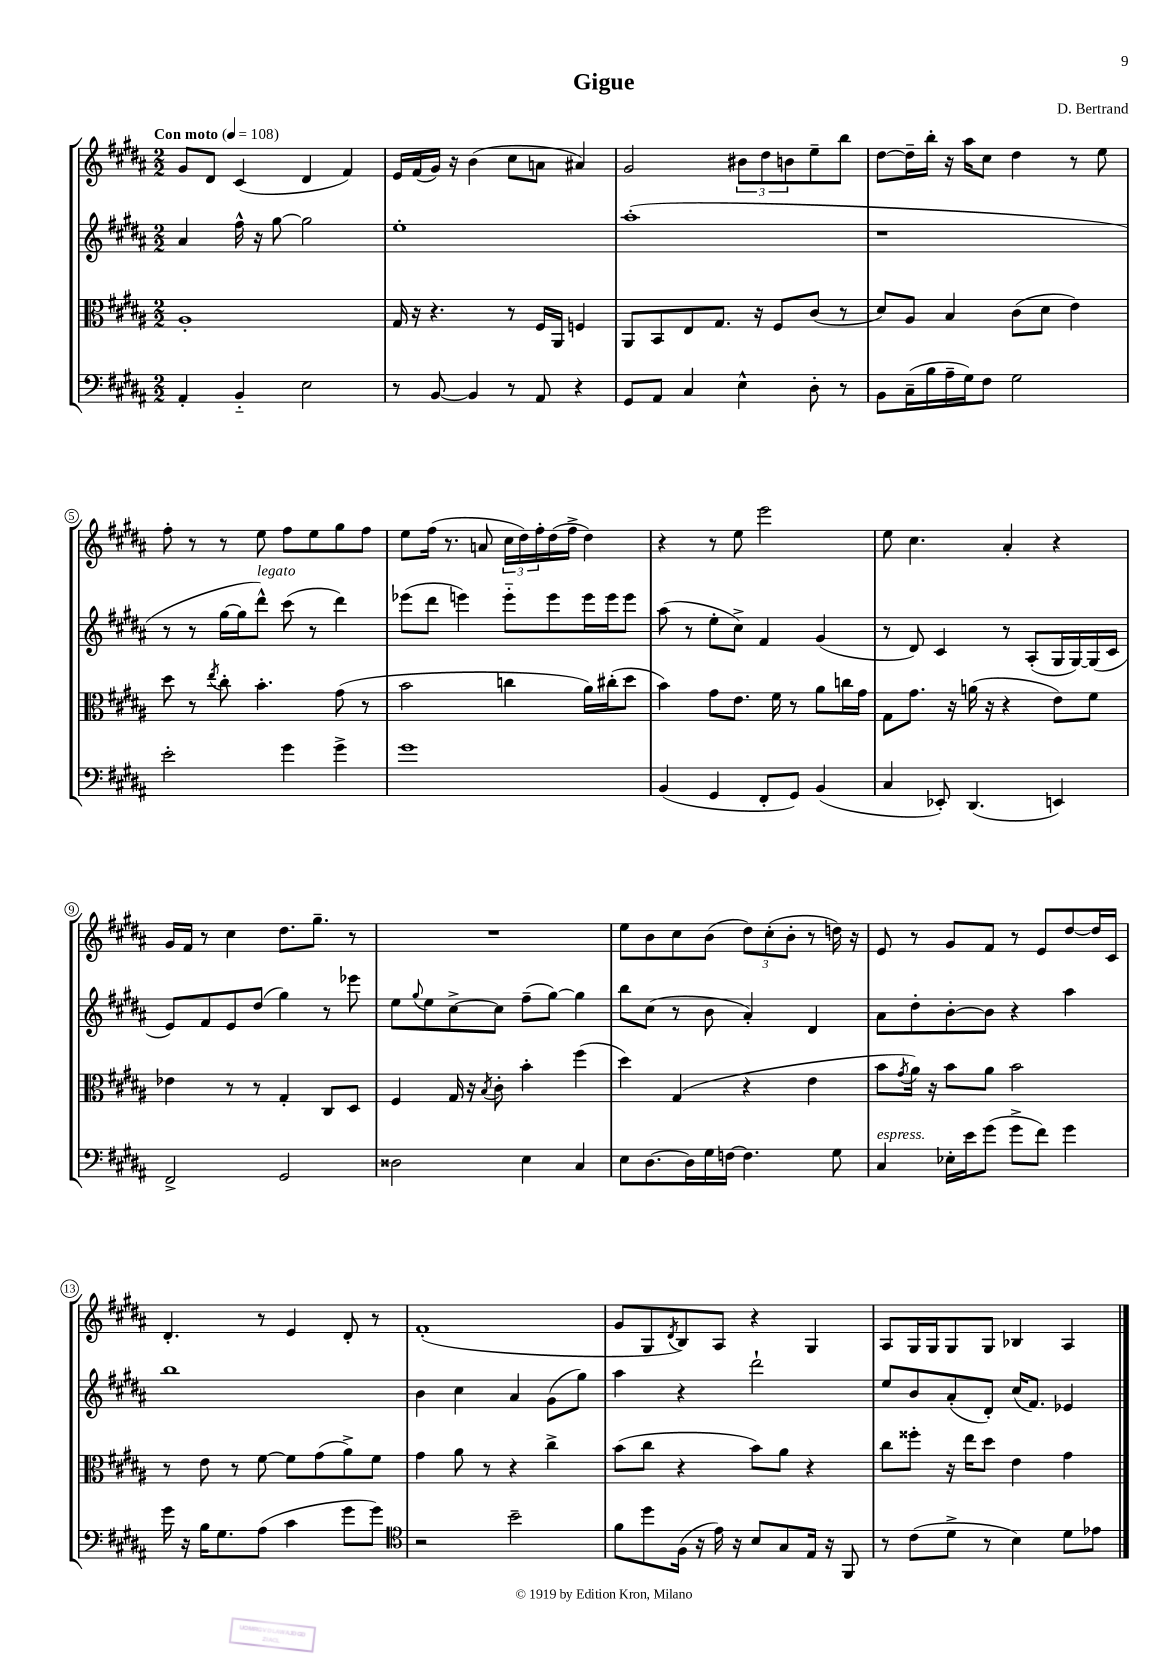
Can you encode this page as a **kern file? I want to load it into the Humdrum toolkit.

**kern	**kern	**kern	**kern
*staff4	*staff3	*staff2	*staff1
*clefF4	*clefC3	*clefG2	*clefG2
*k[f#c#g#d#a#]	*k[f#c#g#d#a#]	*k[f#c#g#d#a#]	*k[f#c#g#d#a#]
*M2/2	*M2/2	*M2/2	*M2/2
*MM108	*MM108	*MM108	*MM108
4AA#'	1A#'	4a#	8g#
.	.	.	8d#
4BB'~	.	16ff#^^	(4c#
.	.	16r	.
.	.	[8gg#	.
2E	.	2gg#]	4d#
.	.	.	4f#)
=	=	=	=
8r	16G#	1ee'	16e
.	16r	.	(16f#
[8BB	4.r	.	16g#)
.	.	.	16r
4BB]	.	.	(4b
8r	8r	.	8cc#
8AA#	16F#	.	8a
.	16AA#	.	.
4r	4F	.	4a#)
=	=	=	=
8GG#	8AA#	(1aa#'	2g#
8AA#	8BB	.	.
4C#	8E	.	.
.	8.G#	.	.
4E^^	.	.	12b#
.	16r	.	.
.	.	.	12dd#
.	8F#	.	.
.	.	.	12b
8D#'	(8c#	.	8ee~
8r	8r	.	8bb
=	=	=	=
8BB	8d#)	1r	[8dd#
(16C#~	8A#	.	16dd#~]
16B	.	.	16bb'
16A#~	4B	.	16r
16G#)	.	.	16aa#
8F#	.	.	8cc#
2G#	(8c#	.	4dd#
.	8d#	.	.
.	4e)	.	8r
.	.	.	8ee
=	=	=	=
2e'	8dd#	8r	8ff#'
.	8r	8r	8r
.	8qee	.	.
.	8cc#'	[16gg#	8r
.	.	16gg#]	.
.	4.b'	8ddd#^^)	8ee
4g#	.	(8ccc#	8ff#
.	.	8r	8ee
4g#^	(8g#	4ddd#)	8gg#
.	8r	.	8ff#
=	=	=	=
1g#	2b	(8eee-	8ee
.	.	8ddd#	(16ff#
.	.	.	8.r
.	.	4eee)	.
.	.	.	8a
.	4cc	8eee'~	24cc#
.	.	.	24dd#)
.	.	.	24ff#'
.	.	8eee	(16dd#
.	.	.	16ff#^
.	16a#)	16eee	4dd#)
.	(16cc#'	16eee	.
.	8dd#	8eee	.
=	=	=	=
(4BB	4b)	(8aa#	4r
.	.	8r	.
4GG#	8g#	8ee'	8r
.	8.e	8cc#^)	8ee
8FF#'	.	4f#	2eee
.	16f#	.	.
8GG#)	8r	.	.
(4BB	8a#	(4g#	.
.	16cc	.	.
.	16g#	.	.
=	=	=	=
4C#	8G#	8r	8ee
.	8.g#	8d#)	4.cc#
8EE-')	.	4c#	.
.	16r	.	.
(4.DD#	(16a	.	.
.	16r	.	.
.	4r	8r	4a#'
.	.	(8A#'	.
4EE)	8e)	16G#	4r
.	.	[16G#)	.
.	8f#	(16G#]	.
.	.	16c#	.
=	=	=	=
2FF#^	4e-	8e)	16g#
.	.	.	16f#
.	.	8f#	8r
.	8r	8e	4cc#
.	8r	(8dd#	.
2GG#	4G#'	4gg#)	8.dd#
.	.	.	8.gg#~
.	8C#	8r	.
.	8D#	8eee-	8r
=	=	=	=
2D##	4F#	8ee	1r
.	.	8qqgg#	.
.	.	8ee	.
.	16G#	[8cc#^	.
.	16r	.	.
.	8qB	.	.
.	8c#'	8cc#]	.
4E	4b'	(8ff#~	.
.	.	[8gg#)	.
4C#	(4ff#	4gg#]	.
=	=	=	=
8E	4dd#)	8bb	8ee
[8.D#	.	(8cc#	8b
.	(4G#	8r	8cc#
16D#]	.	.	.
16G#	.	8b	(8b
[16F	.	.	.
4.F]	4r	4a#')	12dd#)
.	.	.	(12cc#'
.	.	.	12b'
.	4e	4d#	8r
8G#	.	.	16dd)
.	.	.	16r
=	=	=	=
4C#	8b	8a#	8e
.	8qg#	.	.
.	16a#)	8dd#'	8r
.	16r	.	.
16E-'	8b	[8b'	8g#
16e	.	.	.
(8g#	8a#	8b]	8f#
8g#^	2b	4r	8r
8f#)	.	.	8e
4g#	.	4aa#	[8dd#
.	.	.	16dd#]
.	.	.	16c#
=	=	=	=
16g#	8r	1bb	4.d#'
16r	.	.	.
16B	8e	.	.
8.G#	.	.	.
.	8r	.	.
(8A#	[8f#	.	8r
4c#	8f#]	.	4e
.	(8g#	.	.
8g#	8a#^)	.	8d#'
8g#)	8f#	.	8r
=	=	=	=
*clefC4	*	*	*
2r	4g#	4b	(1f#'
.	8a#	4cc#	.
.	8r	.	.
2b~	4r	4a#	.
.	4cc#^	(8g#	.
.	.	8gg#)	.
=	=	=	=
8f#	(8b	4aa#	8g#
8dd#	8cc#	.	8G#
.	.	.	8qd#
(16F#	4r	4r	8B)
16r	.	.	.
16e)	.	.	8A#
16r	.	.	.
8B	8b)	2ddd#`	4r
8G#	8a#	.	.
16E	4r	.	4G#
16r	.	.	.
8FF#	.	.	.
=	=	=	=
8r	8cc#	8ee	8A#
(8c#	8ff##'	8b	16G#
.	.	.	16G#
8d#^	16r	(8a#'	8G#
.	16ee	.	.
8r	8dd#	8d#')	8G#
4B)	4e	(16cc#	4B-
.	.	8.f#)	.
8d#	4g#	4e-	4A#
8e-	.	.	.
==	==	==	==
*-	*-	*-	*-
